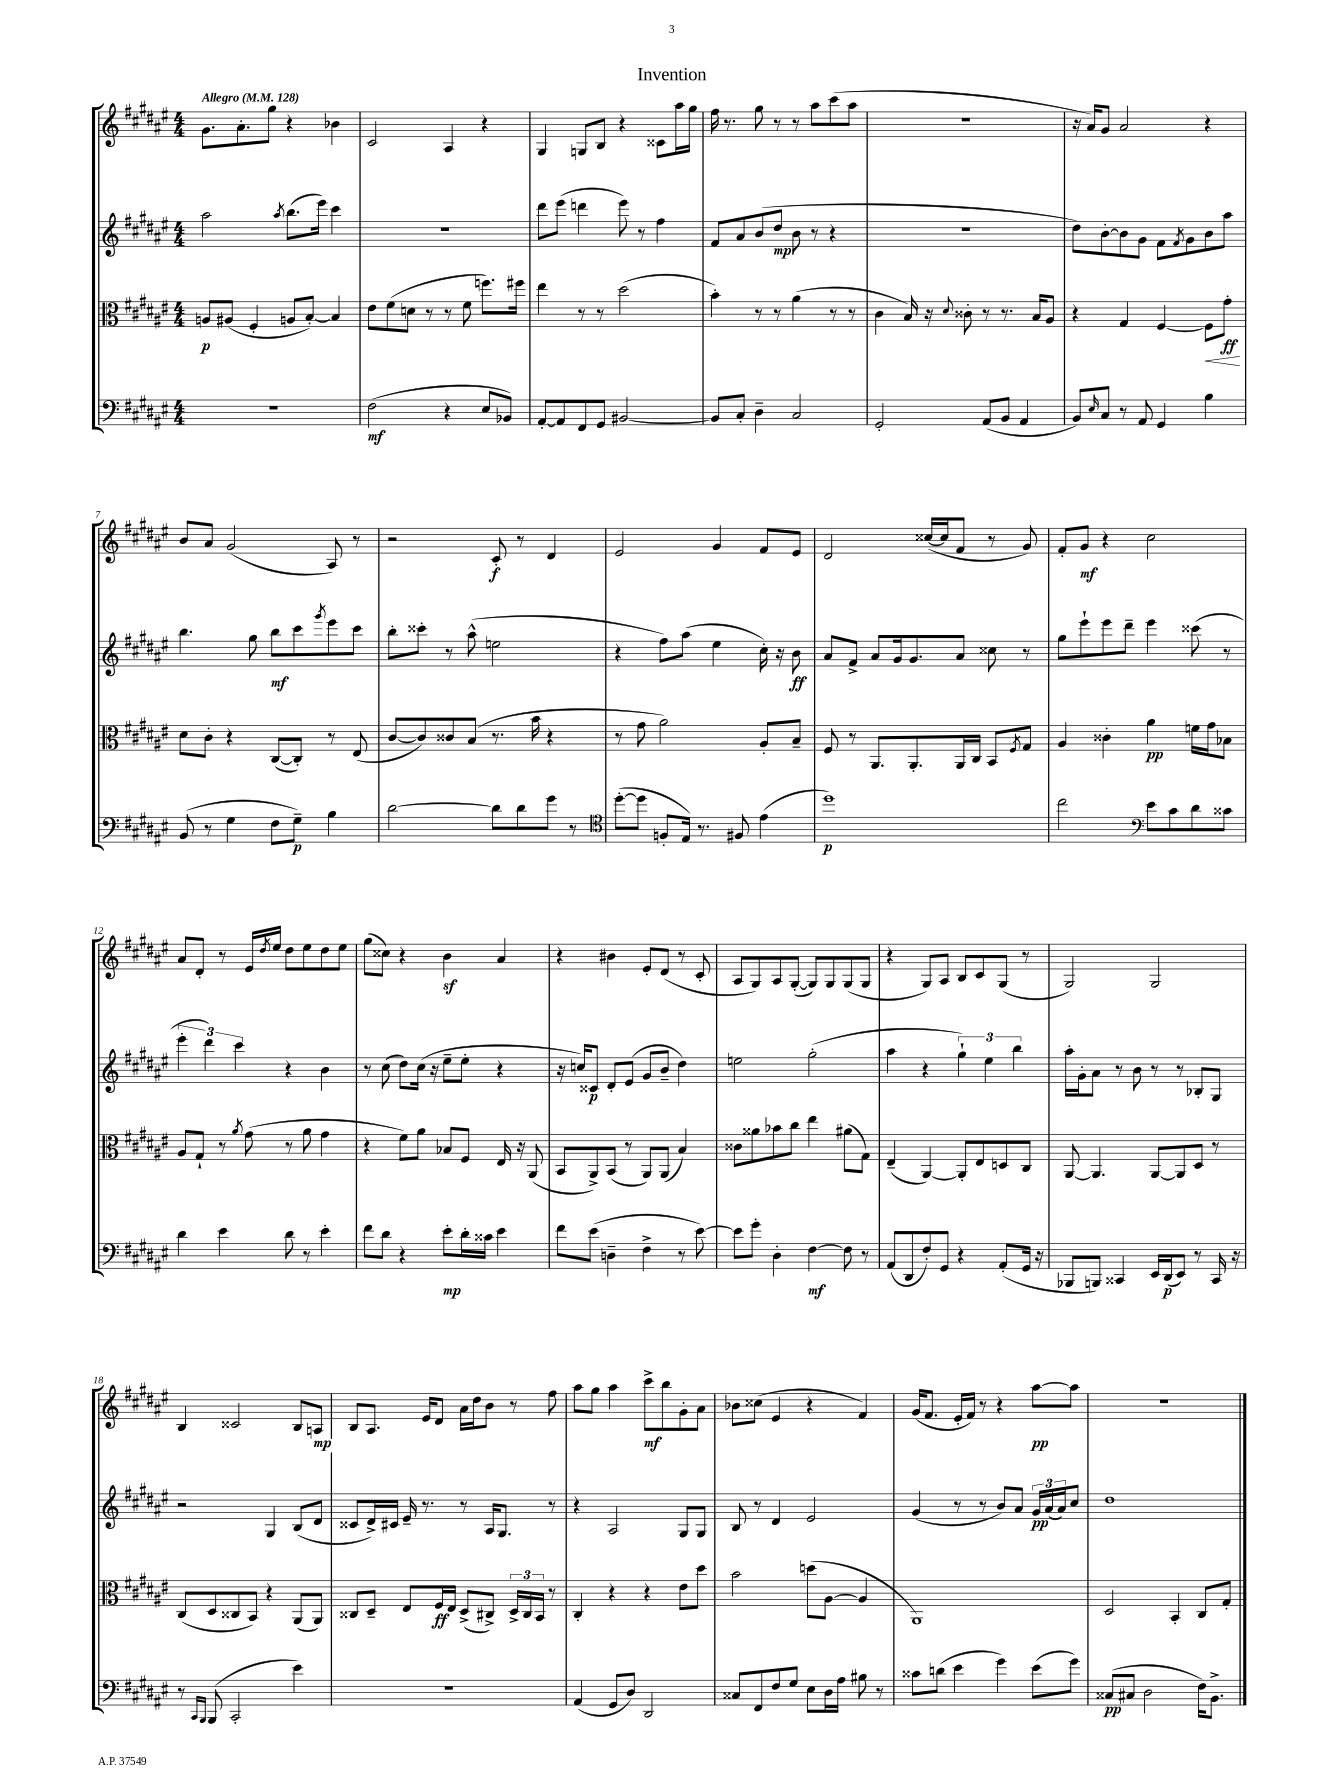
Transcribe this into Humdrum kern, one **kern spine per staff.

**kern	**kern	**kern	**kern
*staff4	*staff3	*staff2	*staff1
*clefF4	*clefC3	*clefG2	*clefG2
*k[f#c#g#d#a#e#]	*k[f#c#g#d#a#e#]	*k[f#c#g#d#a#e#]	*k[f#c#g#d#a#e#]
*M4/4	*M4/4	*M4/4	*M4/4
*MM128	*MM128	*MM128	*MM128
1r	8A/L	2aa#\	8.g#\L
.	(8A#/J	.	.
.	.	.	8.a#'\
.	4F#'/	.	.
.	.	.	8gg#\J
.	.	8qaa#/	.
.	8A/L	(8.bb\L	4r
.	[8B'/J)	.	.
.	.	16eee#\Jk)	.
.	4B/]	4ccc#\	4b-\
=	=	=	=
(2F#\	8e#\L	1r	2c#/
.	(8f#\	.	.
.	8d\J	.	.
.	8r	.	.
4r	8r	.	4A#/
.	8f#\	.	.
8E#/L	8.ff\L)	.	4r
8BB-/J)	.	.	.
.	16ff#\Jk	.	.
=	=	=	=
[8AA#'/L	4ee#\	8ddd#\L	4G#/
8AA#/]	.	(8eee#\J	.
8FF#/	8r	4ddd\	8G/L
8GG#/J	8r	.	8B/J
[2BB#/	(2dd#\	8eee#\)	4r
.	.	8r	.
.	.	4ff#\	8c##\L
.	.	.	16aa#\L
.	.	.	16gg#\JJ
=	=	=	=
8BB#/]L	4b'\)	8f#/L	16ff#\
.	.	.	8.r
8C#'/J	.	8a#/	.
4D#~\	8r	(8b/	8gg#\
.	8r	8dd#/J	8r
2C#/	(4a#\	8b\	8r
.	.	8r	8aa#\L
.	8r	4r	(8ccc#\
.	8r	.	8aa#\J
=	=	=	=
2GG#'/	4c#\	1r	1r
.	16B/)	.	.
.	16r	.	.
.	8qqd#/	.	.
.	8c##'\	.	.
(8AA#/L	8r	.	.
8BB/J	8.r	.	.
4AA#/	.	.	.
.	16B/LK	.	.
.	8A#/J	.	.
=	=	=	=
8BB/L)	4r	8dd#\L)	16r
.	.	.	16a#/LK)
16qqE#/	.	.	.
8C#/J	.	[8b'\	8g#/J
8r	4G#/	8b\]	2a#/
8AA#/	.	8g#\J	.
4GG#/	[4F#/	8f#\L	.
.	.	8qf#/	.
.	.	8g#\	.
4B\	8F#\]L	8b\	4r
.	8g#'\J	8aa#\J	.
=	=	=	=
(8BB/	8d#\L	4.bb\	8b/L
8r	8c#'\J	.	8a#/J
4G#\	4r	.	(2g#/
.	.	8gg#\	.
8F#\L	([8C#/L	8bb\L	.
8G#~\J)	8C#'/]J)	8ccc#\	.
.	.	8qggg#/	.
4B\	8r	8eee#\	8A#/)
.	(8E#/	8ccc#\J	8r
=	=	=	=
[2d#\	[8c#/L	8bb'\L	2r
.	8c#/])	8ccc##'\J	.
.	8c##/	8r	.
.	(8B/J	(8aa#^^\	.
8d#\]L	8.r	2ee\	8c#'/
8d#\	.	.	8r
.	16b\	.	.
8g#\J	4r	.	4d#/
8r	.	.	.
=	=	=	=
*clefC4	*	*	*
([8dd#'\L	8r	4r	2e#/
8dd#\]J	8g#\	.	.
8F'/L	2a#\)	8ff#\L)	.
16E#/Jk)	.	(8aa#\J	.
8.r	.	.	.
.	.	4ee#\	4g#/
8F#/	.	.	.
(4e#\	8A#'/L	16cc#'\)	8f#/L
.	.	16r	.
.	8B~/J	8b\	8e#/J
=	=	=	=
1dd#)	8F#/	8a#/L	2d#/
.	8r	8f#^/J	.
.	8.AA#/L	8a#/L	.
.	.	16g#/k	.
.	8.AA#'/	8.g#/	.
.	.	.	([16cc##/LL
.	.	.	16cc##/]J
.	16AA#/L	8a#/J	8f#/J
.	16C#/JJ	.	.
.	8BB/L	8cc##\	8r
.	8qF#/	.	.
.	8G#/J	8r	8g#/)
=	=	=	=
2cc#\	4A#/	8gg#\L	8f#'/L
.	.	8eee#`\	8g#/J
.	4c##'\	8eee#\	4r
.	.	8ddd#~\J	.
*clefF4	*	*	*
8e#\L	4a#\	4eee#\	2cc#\
8c#\	.	.	.
8d#\	16f\LL	(8ccc##\	.
.	16g#\J	.	.
8c##\J	8B-\J	8r	.
=	=	=	=
4d#\	8A#/L	6eee#'\	8a#/L
.	8G#`/J	.	8d#'/J
.	.	6ddd#\)	.
4e#\	8r	.	8r
.	.	6ccc#\	.
.	8qa#/	.	.
.	(8g#\	.	16e#/LL
.	.	.	8qdd#/
.	.	.	16ee#/JJ
8d#\	8r	4r	8dd#\L
8r	8a#\	.	8ee#\
4e#'\	4g#\	4b\	8dd#\
.	.	.	8ee#\J
=	=	=	=
8f#\L	4r	8r	(8gg#\L
8d#\J	.	(8cc#\	8cc##\J)
4r	8f#\L)	8dd#\L)	4r
.	8a#\J	(16cc#\Jk	.
.	.	16r	.
8e#'\L	8B-/L	8ee#~\L	4b\
16d#'\L	8F#/J	8ee#'\J	.
16c##\JJ	.	.	.
4e#\	16E#/	4r	4a#/
.	16r	.	.
.	(8AA#/	.	.
=	=	=	=
8f#\L	8BB/L	16r	4r
.	.	16cc/LK)	.
(8e#\J	8AA#^/)	8c##/J	.
4D~\	(8BB/J	8d#'/L	4b#\
.	8r	(8e#/J	.
4F#^\	8AA#/L)	8g#/L	8e#'/L
.	(8AA#/J	8b~/J	(8d#/J
8r	4B/)	4dd#\)	8r
[8e#\)	.	.	8c#'/
=	=	=	=
8e#\]L	8c##\L	2ee\	8A#/L
8g#'\J	8a##\	.	8G#/)
4D#'\	8b-\	.	8A#/
.	8cc#\J	.	([8G#'/J
[4F#\	4ee#\	(2gg#'\	8G#/]L)
.	.	.	8G#/
8F#\]	(8a#\L	.	(8G#/
8r	8G#\J)	.	8G#/J
=	=	=	=
(8AA#/L	(4E#~/	4aa#\	4r
8DD#/	.	.	.
8F#'/)	[4AA#/)	4r	8G#/L)
8GG#/J	.	.	8A#/J
4r	8AA#'/]L	6gg#`\)	8B/L
.	8E#/	.	8c#/
.	.	6ee#\	.
(8AA#'/L	8D/	.	(8G#/J
.	.	6bb\	.
16GG#/Jk	8C#/J	.	8r
16r	.	.	.
=	=	=	=
8BBB-/L	[8AA#/	16aa#'\LL	2G#/)
.	.	16g#'\J	.
8BBB/J)	4.AA#/]	8a#\J	.
4CC##/	.	8r	.
.	.	8b\	.
16EE#/LL	[8AA#/L	8r	2G#/
(16DD#/J	.	.	.
8EE#/J)	8AA#/]	8r	.
8r	8D#/J	8B-'/L	.
16CC##/	8r	8G#/J	.
16r	.	.	.
=	=	=	=
8r	(8C#/L	2r	4B/
16qqCC#/LL	.	.	.
16qqBBB/JJ	.	.	.
(8BBB/	8D#/	.	.
2CC#'/	8C##/	.	2c##/
.	8BB/J)	.	.
.	4r	4G#/	.
4e#\)	(8AA#/L	(8B/L	8B/L
.	8AA#/J)	8d#/J	8A/J
=	=	=	=
1r	8C##/L	8c##/L	8B/L
.	8D#~/J	16d#^/L)	8.A#/J
.	.	16c#/JJ	.
.	8E#/L	16e#~/	.
.	.	8.r	16e#/LK
.	16F#/L	.	8d#/J
.	16E#/JJ	.	.
.	(8D#^/L	8r	16a#\LL
.	.	.	16dd#\J
.	8C#^/J)	16A#/LK	8b\J
.	.	8.G#/J	.
.	24D#^/LL	.	8r
.	24C#/	.	.
.	24BB/JJ	.	.
.	8r	8r	8ff#\
=	=	=	=
(4AA#/	4C#'/	4r	8aa#\L
.	.	.	8gg#\J
8GG#/L	4r	2A#/	4aa#\
8D#/J)	.	.	.
2DD#/	4r	.	8ccc#^\L
.	.	.	8bb\
.	8e#\L	8G#/L	8g#'\
.	8dd#\J	8G#/J	8a#\J
=	=	=	=
8C##/L	2b\	8B/	8b-\L
8FF#/	.	8r	(8cc##\J
8F#/	.	4d#/	4e#/
8G#/J	.	.	.
8E#\L	(8dd\L	2e#/	4r
16D#\L	[8A#\J	.	.
16A#\JJ	.	.	.
8B#\	4A#/]	.	4f#/)
8r	.	.	.
=	=	=	=
8c##\L	1AA#)	(4g#/	(16g#/LK
.	.	.	8.f#/J
(8d\J	.	.	.
4e#\	.	8r	16e#'/LL
.	.	.	16f#/JJ)
.	.	8r	8r
4g#\)	.	8b/L)	4r
.	.	8a#/J	.
(8e#\L	.	24g#/LL	[8aa#\L
.	.	(24a#/	.
.	.	24a#/J)	.
8g#\J)	.	8cc#/J	8aa#\]J
=	=	=	=
(8C##/L	2D#/	1dd#	1r
8C#/J	.	.	.
2D#\	.	.	.
.	4BB'/	.	.
16F#\LK)	8C#/L	.	.
8.BB^\J	.	.	.
.	8G#'/J	.	.
==	==	==	==
*-	*-	*-	*-
